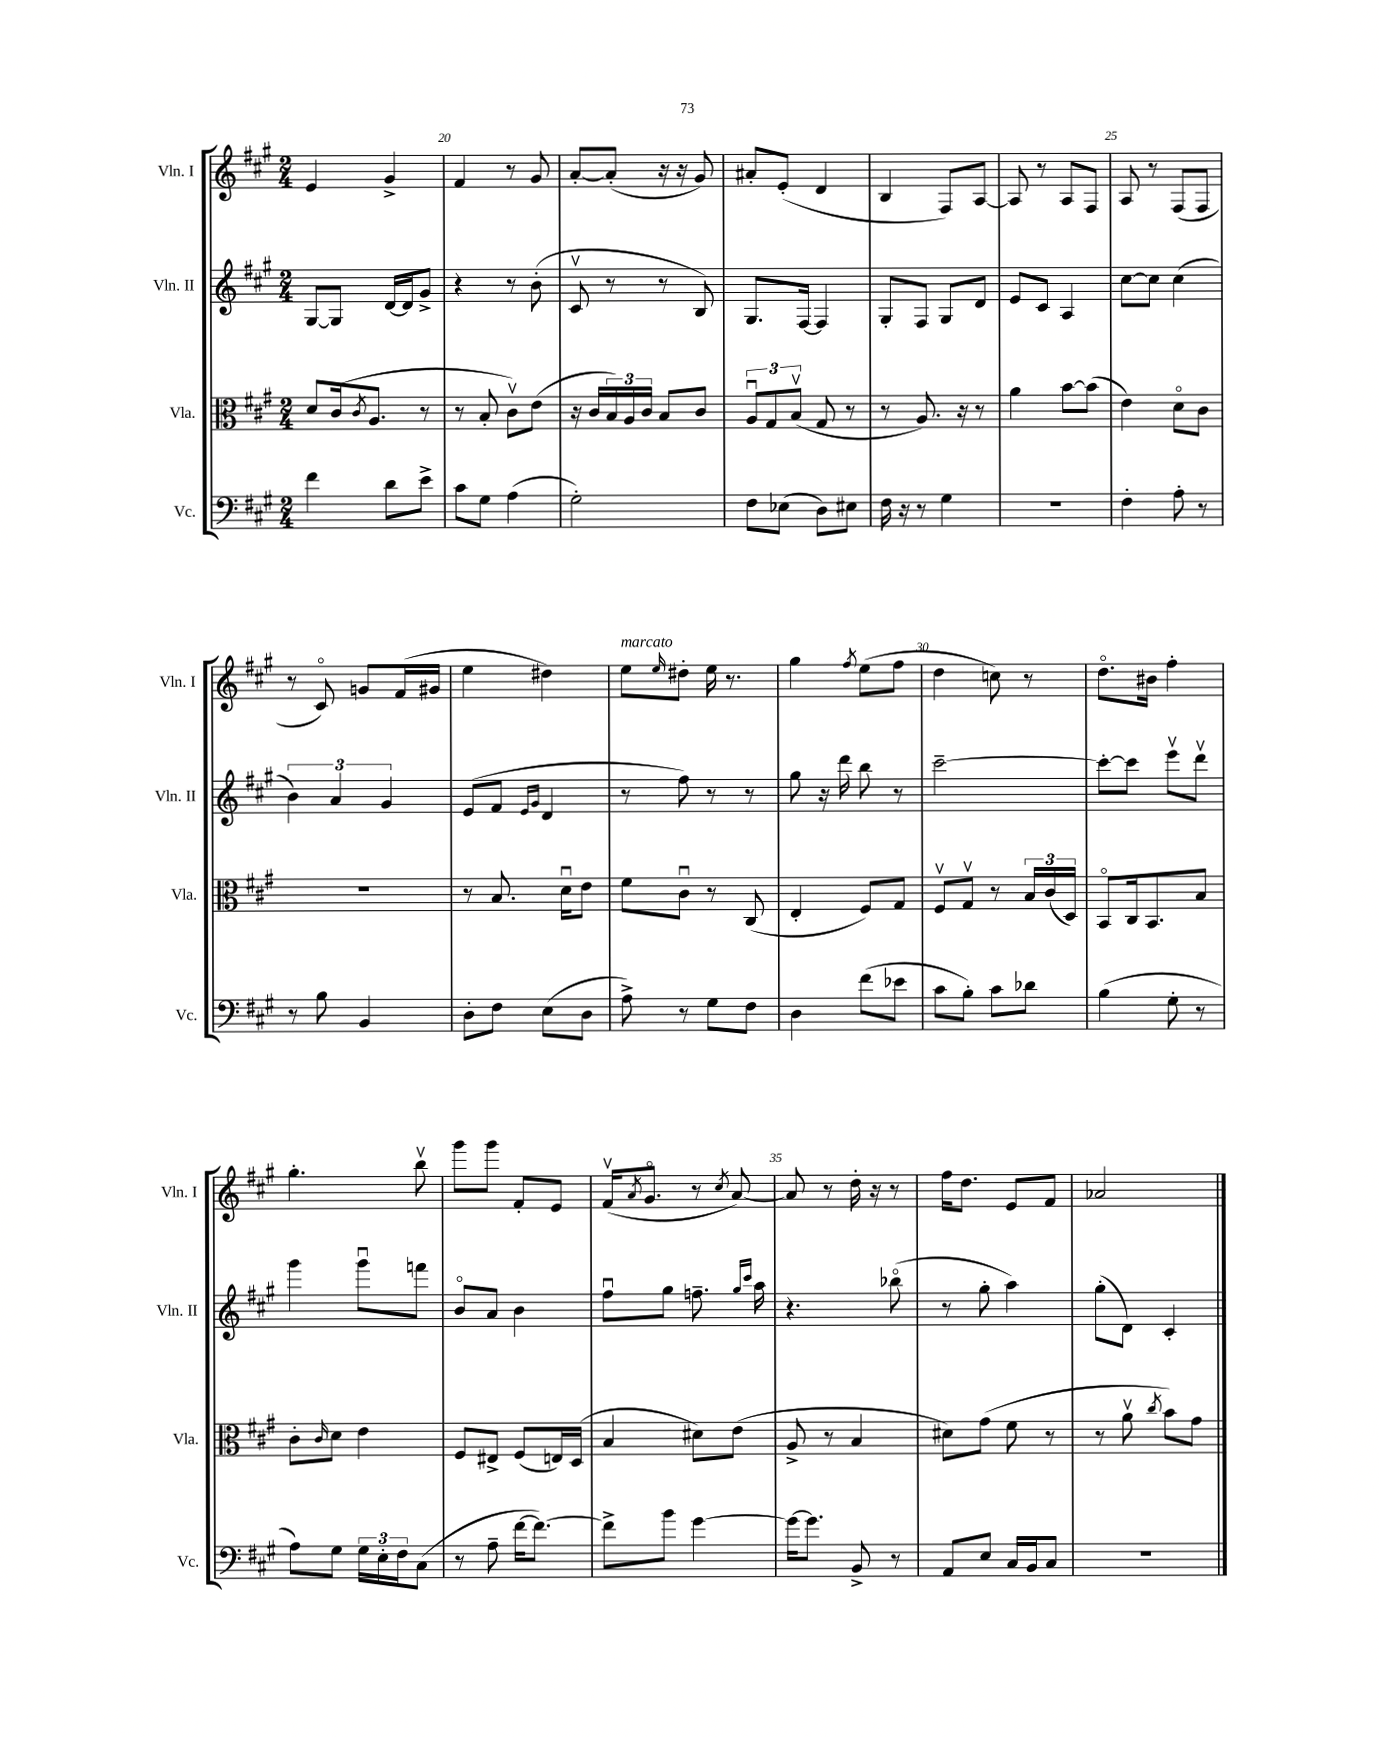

**kern	**kern	**kern	**kern
*staff4	*staff3	*staff2	*staff1
*clefF4	*clefC3	*clefG2	*clefG2
*k[f#c#g#]	*k[f#c#g#]	*k[f#c#g#]	*k[f#c#g#]
*M2/4	*M2/4	*M2/4	*M2/4
4f#	8d	[8G#	4e
.	(16c#	8G#]	.
.	8qc#	.	.
.	8.A	.	.
8d	.	[16d	4g#^
.	.	16d]	.
8e^	8r	8g#^	.
=	=	=	=
8c#	8r	4r	4f#
8G#	8B'	.	.
(4A	8c#v)	8r	8r
.	(8e	(8b'	8g#
=	=	=	=
2G#')	16r	8c#v	[8a'
.	16c#	.	.
.	24B)	8r	(8a']
.	24A	.	.
.	24c#	.	.
.	8B	8r	16r
.	.	.	16r
.	8c#	8B)	8g#)
=	=	=	=
8F#	12Au	8.G#	8a#'
.	12G#	.	.
(8E-	.	.	(8e'
.	(12Bv	.	.
.	.	[16F#	.
8D)	8G#	4F#]	4d
8E#	8r	.	.
=	=	=	=
16F#	8r	8G#'	4B
16r	.	.	.
8r	8.A)	8F#	.
4G#	.	8G#	8F#)
.	16r	.	.
.	8r	8d	[8A
=	=	=	=
2r	4a	8e	8A]
.	.	8c#	8r
.	[8b	4A	8A
.	(8b]	.	8F#
=	=	=	=
4F#'	4e)	[8cc#	8A
.	.	8cc#]	8r
8A'	8do	(4cc#	(8F#
8r	8c#	.	8F#
=	=	=	=
8r	2r	6b)	8r
8B	.	.	8c#o)
.	.	6a	.
4BB	.	.	8g
.	.	6g#	.
.	.	.	(16f#
.	.	.	16g#
=	=	=	=
8D'	8r	(8e	4ee
8F#	8.B	8f#	.
.	.	16qqe	.
.	.	16qqg#	.
(8E	.	4d	4dd#)
.	16du	.	.
8D	8e	.	.
=	=	=	=
8A^)	8f#	8r	8ee
.	.	.	16qqee
8r	8c#u	8ff#)	8dd#'
8G#	8r	8r	16ee
.	.	.	8.r
8F#	(8C#	8r	.
=	=	=	=
4D	4E'	8gg#	4gg#
.	.	16r	.
.	.	16ddd	.
.	.	.	8qff#
(8f#	8F#)	8bb	(8ee
8e-	8G#	8r	8ff#
=	=	=	=
8c#	8F#v	[2ccc#~	4dd
8B')	8G#v	.	.
8c#	8r	.	8cc)
8d-	24B	.	8r
.	(24c#	.	.
.	24D)	.	.
=	=	=	=
(4B	8BBo	8ccc#'_	8.ddo
.	16C#	8ccc#]	.
.	8.BB	.	16b#
8G#'	.	8eeev	4ff#'
8r	8B	8dddv	.
=	=	=	=
8A)	8c#'	4ggg#	4.gg#'
.	16qqc#	.	.
8G#	8d	.	.
24G#	4e	8ggg#u	.
24E'	.	.	.
24F#	.	.	.
(8C#	.	8fff	8bbv
=	=	=	=
8r	8F#	8bo	8ggg#
8A~	8E#^	8a	8ggg#
[16f#	(8F#	4b	8f#'
8.f#_)	.	.	.
.	16E)	.	8e
.	(16D	.	.
=	=	=	=
8f#^]	4B	8ff#u	(16f#v
.	.	.	8qa
.	.	.	8.g#o
8b	.	8gg#	.
[4g#	8d#)	8.ff~	8r
.	.	.	8qcc#
.	(8e	.	[8a)
.	.	16qqgg#	.
.	.	16qqccc#	.
.	.	16aa	.
=	=	=	=
16g#_	8A^	4.r	8a]
8.g#]	.	.	.
.	8r	.	8r
8BB^	4B	.	16dd'
.	.	.	16r
8r	.	(8bb-o	8r
=	=	=	=
8AA	8d#)	8r	16ff#
.	.	.	8.dd
8E	(8g#	8gg#'	.
16C#	8f#	4aa)	8e
16BB	.	.	.
8C#	8r	.	8f#
=	=	=	=
2r	8r	(8gg#'	2a-
.	8av	8d)	.
.	8qcc#	.	.
.	8b)	4c#'	.
.	8g#	.	.
==	==	==	==
*-	*-	*-	*-
